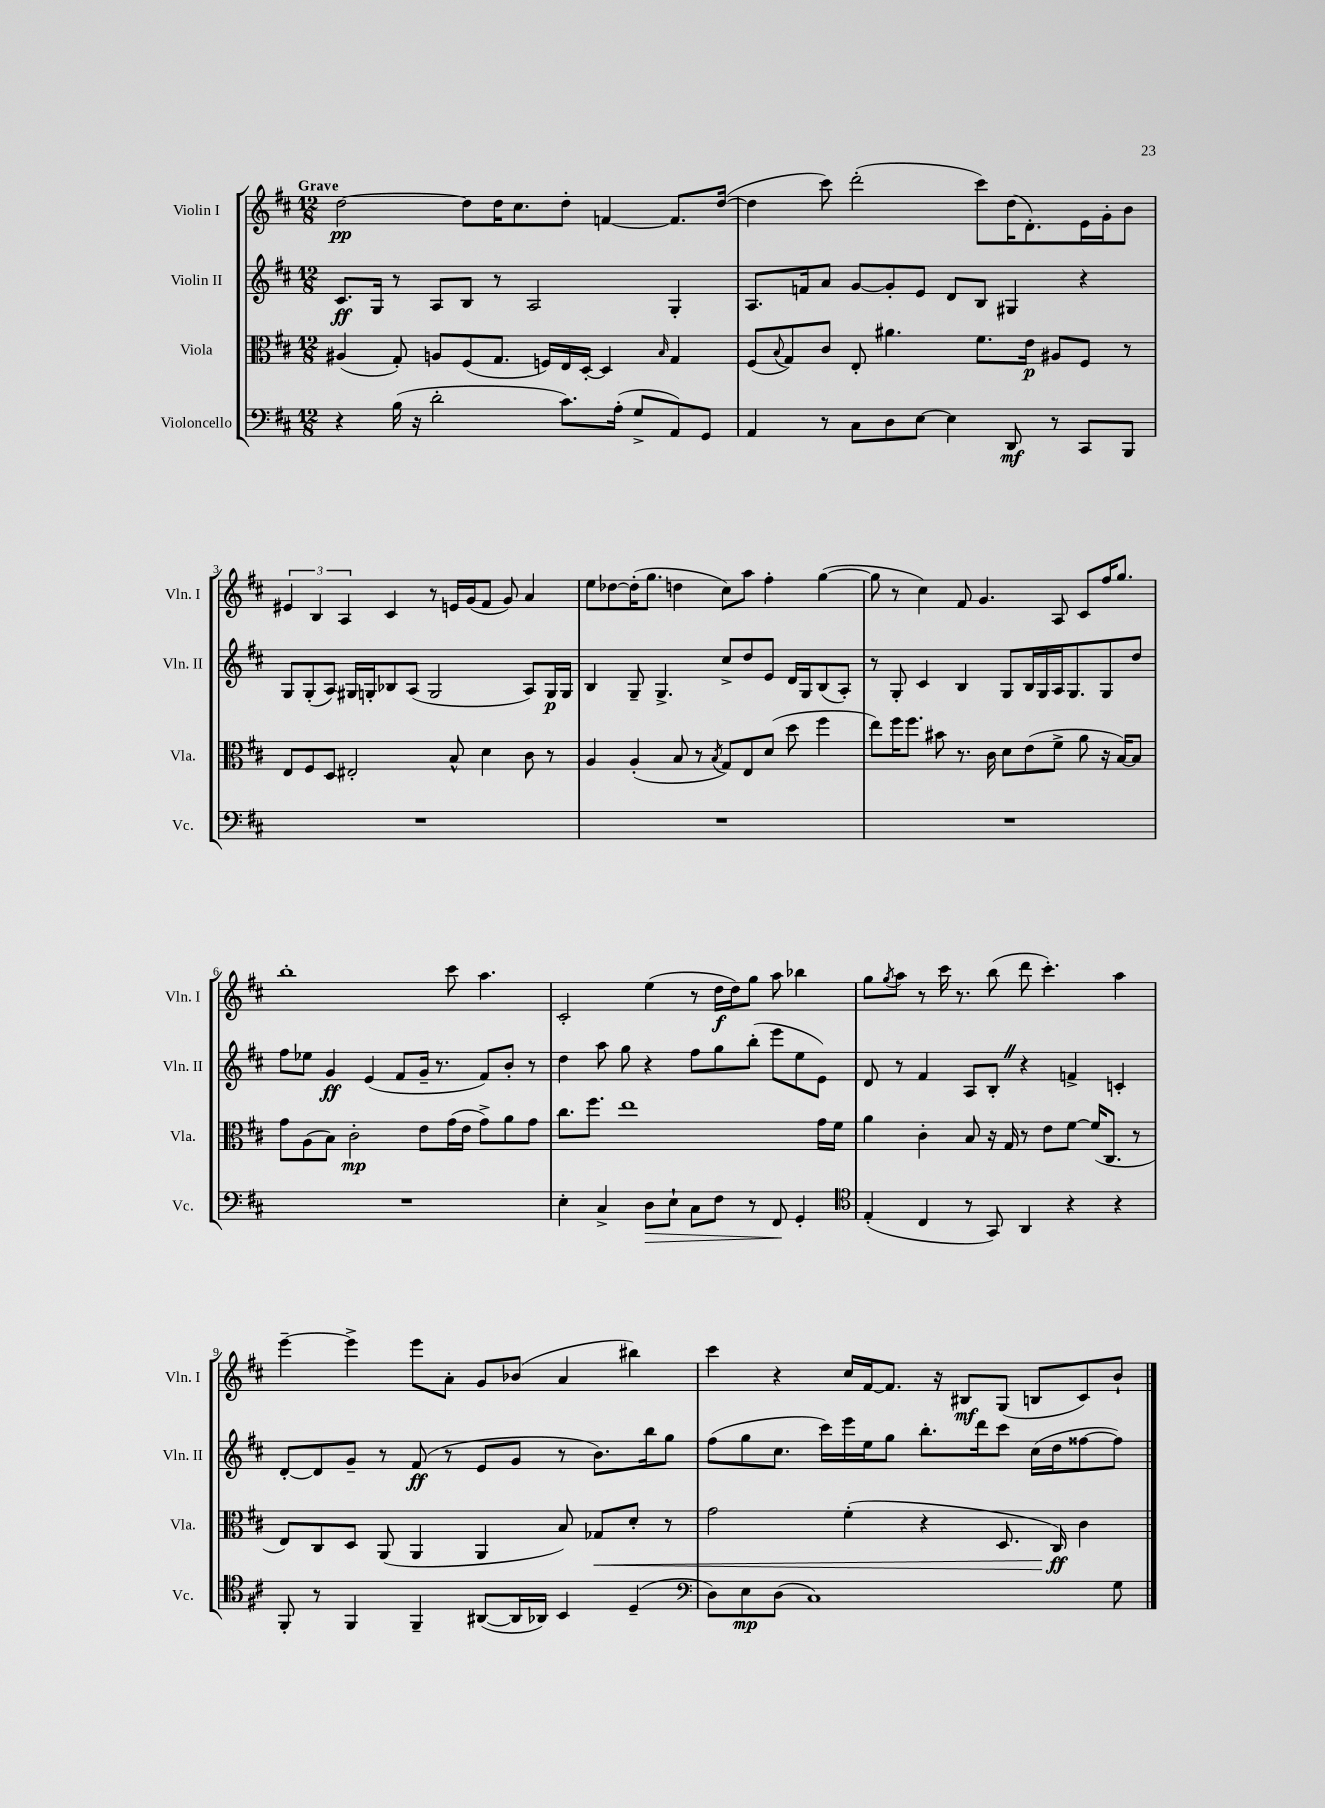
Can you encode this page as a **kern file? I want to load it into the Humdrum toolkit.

**kern	**kern	**kern	**kern
*staff4	*staff3	*staff2	*staff1
*clefF4	*clefC3	*clefG2	*clefG2
*k[f#c#]	*k[f#c#]	*k[f#c#]	*k[f#c#]
*M12/8	*M12/8	*M12/8	*M12/8
4r	(4A#	8.c#	[2dd
.	.	16G	.
(16B	8G')	8r	.
16r	.	.	.
2d'	8A	8A	.
.	(8F#	8B	8dd]
.	8.G	8r	16dd
.	.	.	8.cc#
.	.	2A	.
.	16F)	.	.
8.c#)	16E	.	8dd'
.	[16D'	.	.
.	4D]	.	[4f
(16A'	.	.	.
8G^	.	.	.
.	16qqB	.	.
8AA)	4G	4G'	8.f]
8GG	.	.	.
.	.	.	([16dd
=	=	=	=
4AA	(8F#	8.A	4dd]
.	8qqB	.	.
.	8G)	.	.
.	.	16f	.
8r	8c#	8a	8ccc#)
8C#	8E'	[8g	(2ddd'
8D	4.a#	8g']	.
[8E	.	8e	.
4E]	.	8d	.
.	8.f#	8B	8ccc#)
8DD	.	4G#	(16dd
.	16e	.	8.d')
8r	8A#	.	.
8CC#	8F#	4r	16e
.	.	.	16g'
8BBB	8r	.	8b
=	=	=	=
1.r	8E	8G	6e#
.	8F#	(8G'	.
.	.	.	6B
.	8D	8A)	.
.	.	.	6A
.	2E#'	16G#	.
.	.	16G'	.
.	.	8B-	4c#
.	.	(8A	.
.	.	2G	8r
.	8B^^	.	16e
.	.	.	(16g
.	4d	.	8f#
.	.	.	8g)
.	8c#	8A)	4a
.	8r	16G	.
.	.	16G	.
=	=	=	=
1.r	4A	4B	8ee
.	.	.	[8dd-
.	(4A'	8G~	(16dd-']
.	.	.	8.gg
.	.	4.G^	.
.	8B	.	4dd
.	8r	.	.
.	8qB	.	.
.	8G)	8cc#^	8cc#)
.	8E	8dd	8aa
.	(8d	8e	4ff#'
.	8dd	16d	.
.	.	16G	.
.	4ff#	(8B	([4gg
.	.	8A')	.
=	=	=	=
1.r	8ee)	8r	8gg]
.	16ff#	8G'	8r
.	8.ff#	.	.
.	.	4c#	4cc#)
.	8b#	.	.
.	8.r	4B	8f#
.	.	.	4.g
.	16c#	.	.
.	8d	8G	.
.	(8e	16B	.
.	.	16G	.
.	8f#^	16A	8A
.	.	8.G	.
.	8a	.	8c#
.	16r	8G	16ff#
.	[16B)	.	8.gg
.	8B]	8dd	.
=	=	=	=
1.r	8g	8ff#	1bb'
.	(8A	8ee-	.
.	8B)	4g	.
.	2c#'	.	.
.	.	(4e	.
.	.	8f#	.
.	8e	16g~	.
.	.	8.r	.
.	(16g	.	8ccc#
.	16e	.	.
.	8g^)	8f#)	4.aa
.	8a	8b'	.
.	8g	8r	.
=	=	=	=
4E'	8.cc#	4dd	2c#'
.	8.ff#	.	.
4C#^	.	8aa	.
.	1ee	8gg	.
8D	.	4r	(4ee
8E`	.	.	.
8C#	.	8ff#	8r
8F#	.	8gg	16dd
.	.	.	16dd)
8r	.	(8bb'	8gg
8FF#	.	8eee	8aa
4GG'	.	8ee	4bb-
.	16g	8e)	.
.	16f#	.	.
=	=	=	=
*clefC4	*	*	*
(4E'	4a	8d	8gg
.	.	.	8qgg
.	.	8r	8aa
4C#	4c#'	4f#	8r
.	.	.	16ccc#
.	.	.	8.r
8r	8B	8A	.
8GG)	16r	8B'	(8bb
.	16G	.	.
4AA	8r	4r	8ddd
.	8e	.	4.ccc#')
4r	[8f#	4f^	.
.	(16f#]	.	.
.	8.C#	.	.
4r	.	4c'	4aa
.	8r	.	.
=	=	=	=
8FF#'	8E)	[8d'	[4eee~
8r	8C#	8d]	.
4FF#	8D	8g~	4eee^]
.	(8AA	8r	.
4FF#~	4AA	(8f#	8eee
.	.	8r	8a'
([8AA#	4AA	8e	8g
16AA#]	.	8g	(8b-
16AA-)	.	.	.
4BB	8B)	8r	4a
.	8G-	8.b)	.
(4D~	8d'	.	4bb#)
.	.	16bb	.
.	8r	8gg	.
=	=	=	=
*clefF4	*	*	*
8D)	2g	(8ff#	4ccc#
8E	.	8gg	.
(8D	.	8.cc#	4r
1C#)	.	.	.
.	.	16ccc#)	.
.	(4f#'	16eee	16cc#
.	.	16ee	[16f#
.	.	8gg	8.f#]
.	4r	8.bb'	.
.	.	.	16r
.	.	.	8B#
.	.	16ddd	.
.	8.D	8ccc#	(8G
.	.	(16cc#	8B
.	16C#)	16dd	.
.	4c#	[8ff##	8c#)
8G	.	8ff##])	8b`
==	==	==	==
*-	*-	*-	*-
